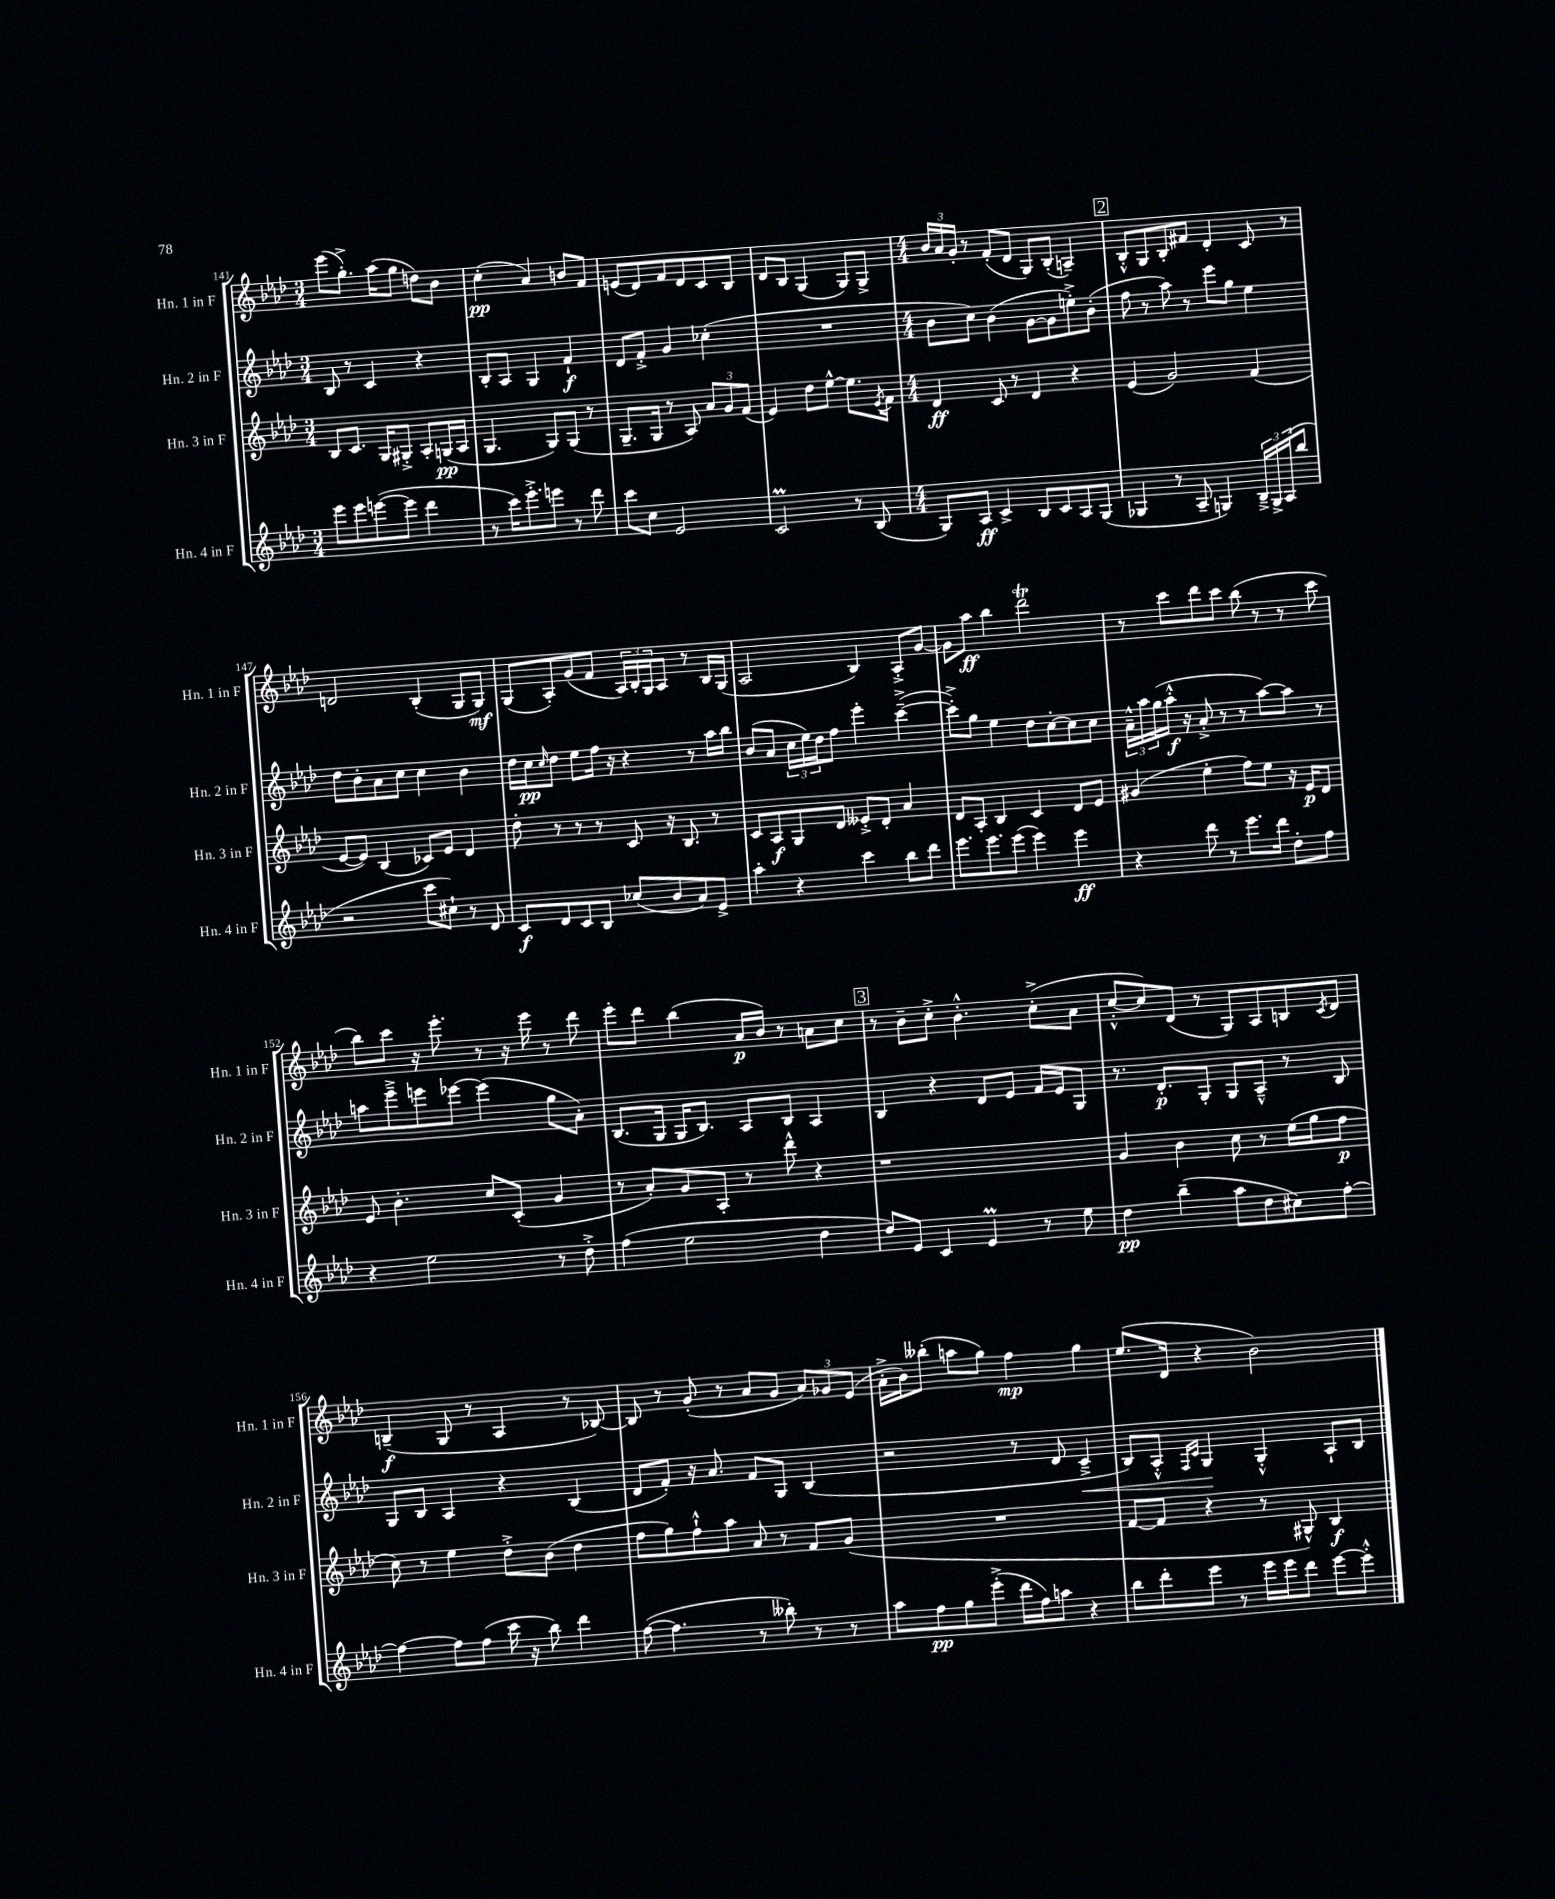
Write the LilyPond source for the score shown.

<<
\new StaffGroup <<
\new Staff = "s0" \with { instrumentName = "Hn. 1 in F" shortInstrumentName = "Hn. 1 in F" } {
    \clef treble \key aes \major \numericTimeSignature \time 3/4
    ees'''8( g''8.-.->) aes''16( g''8 d''8) bes'8 |
    c''4-.\pp( aes'4) b'8 f'8 |
    e'8( des'8) f'8 des'8 c'8 bes8 |
    des'8 bes8 g4( g8) g8-> |
    \numericTimeSignature \time 4/4 \tuplet 3/2 { bes'16 aes'16 g'16-. } r8 f'8-.( des'8 g8) bes8-.( a4--) |
    \mark \markup { \box "2" } bes8-.-^ g8 bes8-. fis'8 des'4-. c'8 r8 |
    d'2 bes4-.( g8 g8\mf) |
    g8( aes8-.) g'8( f'8 \tuplet 3/2 { aes16) bes16-. g16 } aes8 r8 bes16 g16( |
    aes2 bes4) aes8-.-> g'8~ |
    g'8 aes''8\ff bes''4 des'''2\trill |
    r8 c'''8 des'''8 c'''8 bes''8( r8 r8 c'''8 |
    bes''8) c'''8 r16 ees'''8.-. r8 r16 ees'''16 r8 des'''8 |
    ees'''8-. des'''8 bes''4( aes'16\p bes'16) r8 a'8 c''8 |
    \mark \markup { \box "3" } r8 bes'8-- c''8-.-> bes'4.-.-^ c''8-.->( aes'8 |
    c''8~-.-^ c''8) des'8( r8 g8) aes8 b8 \acciaccatura { c'8 } des'8 |
    b4--\f( g8 r8 aes4 r8 bes8~) |
    bes8 r8 g'8-.( r8 aes'8 g'8 \tuplet 3/2 { aes'8) ges'8 ees'8( } |
    aes'16-.-> bes'16) beses''8-.( a''8 g''8) f''4\mp g''4 |
    ees''8.( des'16 r4 bes'2) \bar "|." |
}
\new Staff = "s1" \with { instrumentName = "Hn. 2 in F" shortInstrumentName = "Hn. 2 in F" } {
    \clef treble \key aes \major \numericTimeSignature \time 3/4
    bes8 r8 c'4 r4 |
    bes8-. aes8 g4 f'4-!\f |
    des'8 f'8-.-> g'4 ces''4-.( |
    R2. |
    \numericTimeSignature \time 4/4 bes'8 c''8) bes'4( g'8~ g'8 e''8-.->) bes'8-.( |
    \mark \markup { \box "2" } f''8 r8 aes''8) r8 ees'''8 g''8 ees''4 |
    des''8 bes'8-. aes'8 c''8 c''4 bes'4 |
    des''16 c''16\pp \grace { c''16 } des''8 ees''8 f''16 r16 r4 r8 aes''16 bes''16 |
    bes'8( aes'8 \tuplet 3/2 { c''16 ees''16) des''16 } f''8 ees'''4-. c'''4~--->( |
    c'''8-.->) g''8 ees''4 des''8 c''8~-. c''8 c''8 |
    \tuplet 3/2 { aes'16---^ aes''16 g''16( } aes''16-.-^\f r16 aes'8-.-> r8 r8 aes''8~) aes''8 r8 |
    a''8 ees'''8---> e'''8 ees'''8~ ees'''4( g''8 aes'8-.) |
    bes8.( g16 g16 bes8.) aes8 bes8 aes4 |
    \mark \markup { \box "3" } bes4 r4 des'8 ees'8 f'16 ees'16 g8 |
    r8. des'8.-.\p g8-. g8 aes8---^ r8 bes8 |
    g8 bes8 aes4 r4 bes4( |
    des'8 f'8-.) r16 aes'8. f'8 g8 bes4( |
    r2 r8 des'8 c'4--->\< |
    bes8) aes8-.-^ \grace { f16 c'16 } g4\! g4-.-^ aes8-! bes8 \bar "|." |
}
\new Staff = "s2" \with { instrumentName = "Hn. 3 in F" shortInstrumentName = "Hn. 3 in F" } {
    \clef treble \key aes \major \numericTimeSignature \time 3/4
    bes8 c'8. g16 gis8-.-> aes8-. g16\pp( aes16 |
    g4. g8) g8( r8 |
    g8.-- g16 r8 aes8) \tuplet 3/2 { aes'8 g'8 f'8( } |
    ees'4) des''8 ees''8~-^ ees''8. \acciaccatura { ees'8 } f'16 |
    \numericTimeSignature \time 4/4 des'4\ff c'8 r8 des'4 r4 |
    \mark \markup { \box "2" } ees'4( g'2) f'4( |
    ees'8~ ees'8) bes4( ces'8) ees'8 des'4 |
    des''8-. r8 r8 r8 c'8 r16 bes8. r8 |
    c'8 aes8\f g8 des'8 eeses'8-.-> des'8-. aes'4 |
    des'8 aes8-. bes4 c'4 des'8 ees'8 |
    gis'4( ees''4-. f''8) ees''8 r16 ees'16\p des'8 |
    ees'8 bes'4.-. c''8 c'8-.( g'4 |
    r8 aes'8-.) g'8 aes8-. r8 des'''8-^ r4 |
    \mark \markup { \box "3" } r1 |
    g'4 bes'4 c''8 r8 ees''16( g''16 f''8\p |
    c''8) r8 ees''4 des''8-.-> bes'8( des''4 |
    f''8 g''8) f''8-!-^ aes''8 aes'8 r8 f'8 g'8( |
    R1 |
    f'8~ f'8 r4 r8 gis8-^) bes4\f \bar "|." |
}
\new Staff = "s3" \with { instrumentName = "Hn. 4 in F" shortInstrumentName = "Hn. 4 in F" } {
    \clef treble \key aes \major \numericTimeSignature \time 3/4
    ees'''8 ees'''8 e'''8~( e'''8 des'''4 |
    r8 c'''16) ees'''8.-.-> e'''8 r8 des'''8 |
    c'''8 c''8 ees'2 |
    c'2\prall r8 bes8( |
    \numericTimeSignature \time 4/4 g8) aes8\ff c'4-> bes8 c'8 aes8 g8( |
    \mark \markup { \box "2" } ges4 r8 aes8-- g4) \tuplet 3/2 { bes16---> g16-> aes16( } bes''8 |
    r2 c'''8 cis''8-!) r8 des'8 |
    c'8\f des'8 c'8 bes8 ces''8( bes'8 aes'8) ees'8-> |
    aes''4-. r4 c'''4 bes''8 des'''8 |
    ees'''8. ees'''8. ees'''8( ees'''4) ees'''4\ff |
    r4 des'''8 r8 ees'''8. des'''16 des''8-. f''8 |
    r4 ees''2 r8 des''8-.-> |
    f''4( ees''2 des''4 |
    \mark \markup { \box "3" } des''8) ees'8 c'4 ees'4\prall r8 ees''8 |
    des''4\pp bes''4--( aes''8 des''8 cis''8) f''8~-. |
    f''4~ f''8 f''8( c'''16 r16 bes''8) des'''4 |
    f''8~( f''4. r8 beses''8-.) r8 r8 |
    aes''8 f''8\pp g''8 ees'''8-.->( des'''16 f''16) a''8 r4 |
    bes''8 des'''8-. ees'''8 r8 ees'''16 ees'''16 des'''8 ees'''8~ ees'''8-.-^ \bar "|." |
}
>>
>>
\layout { \context { \Score currentBarNumber = #141 } }
